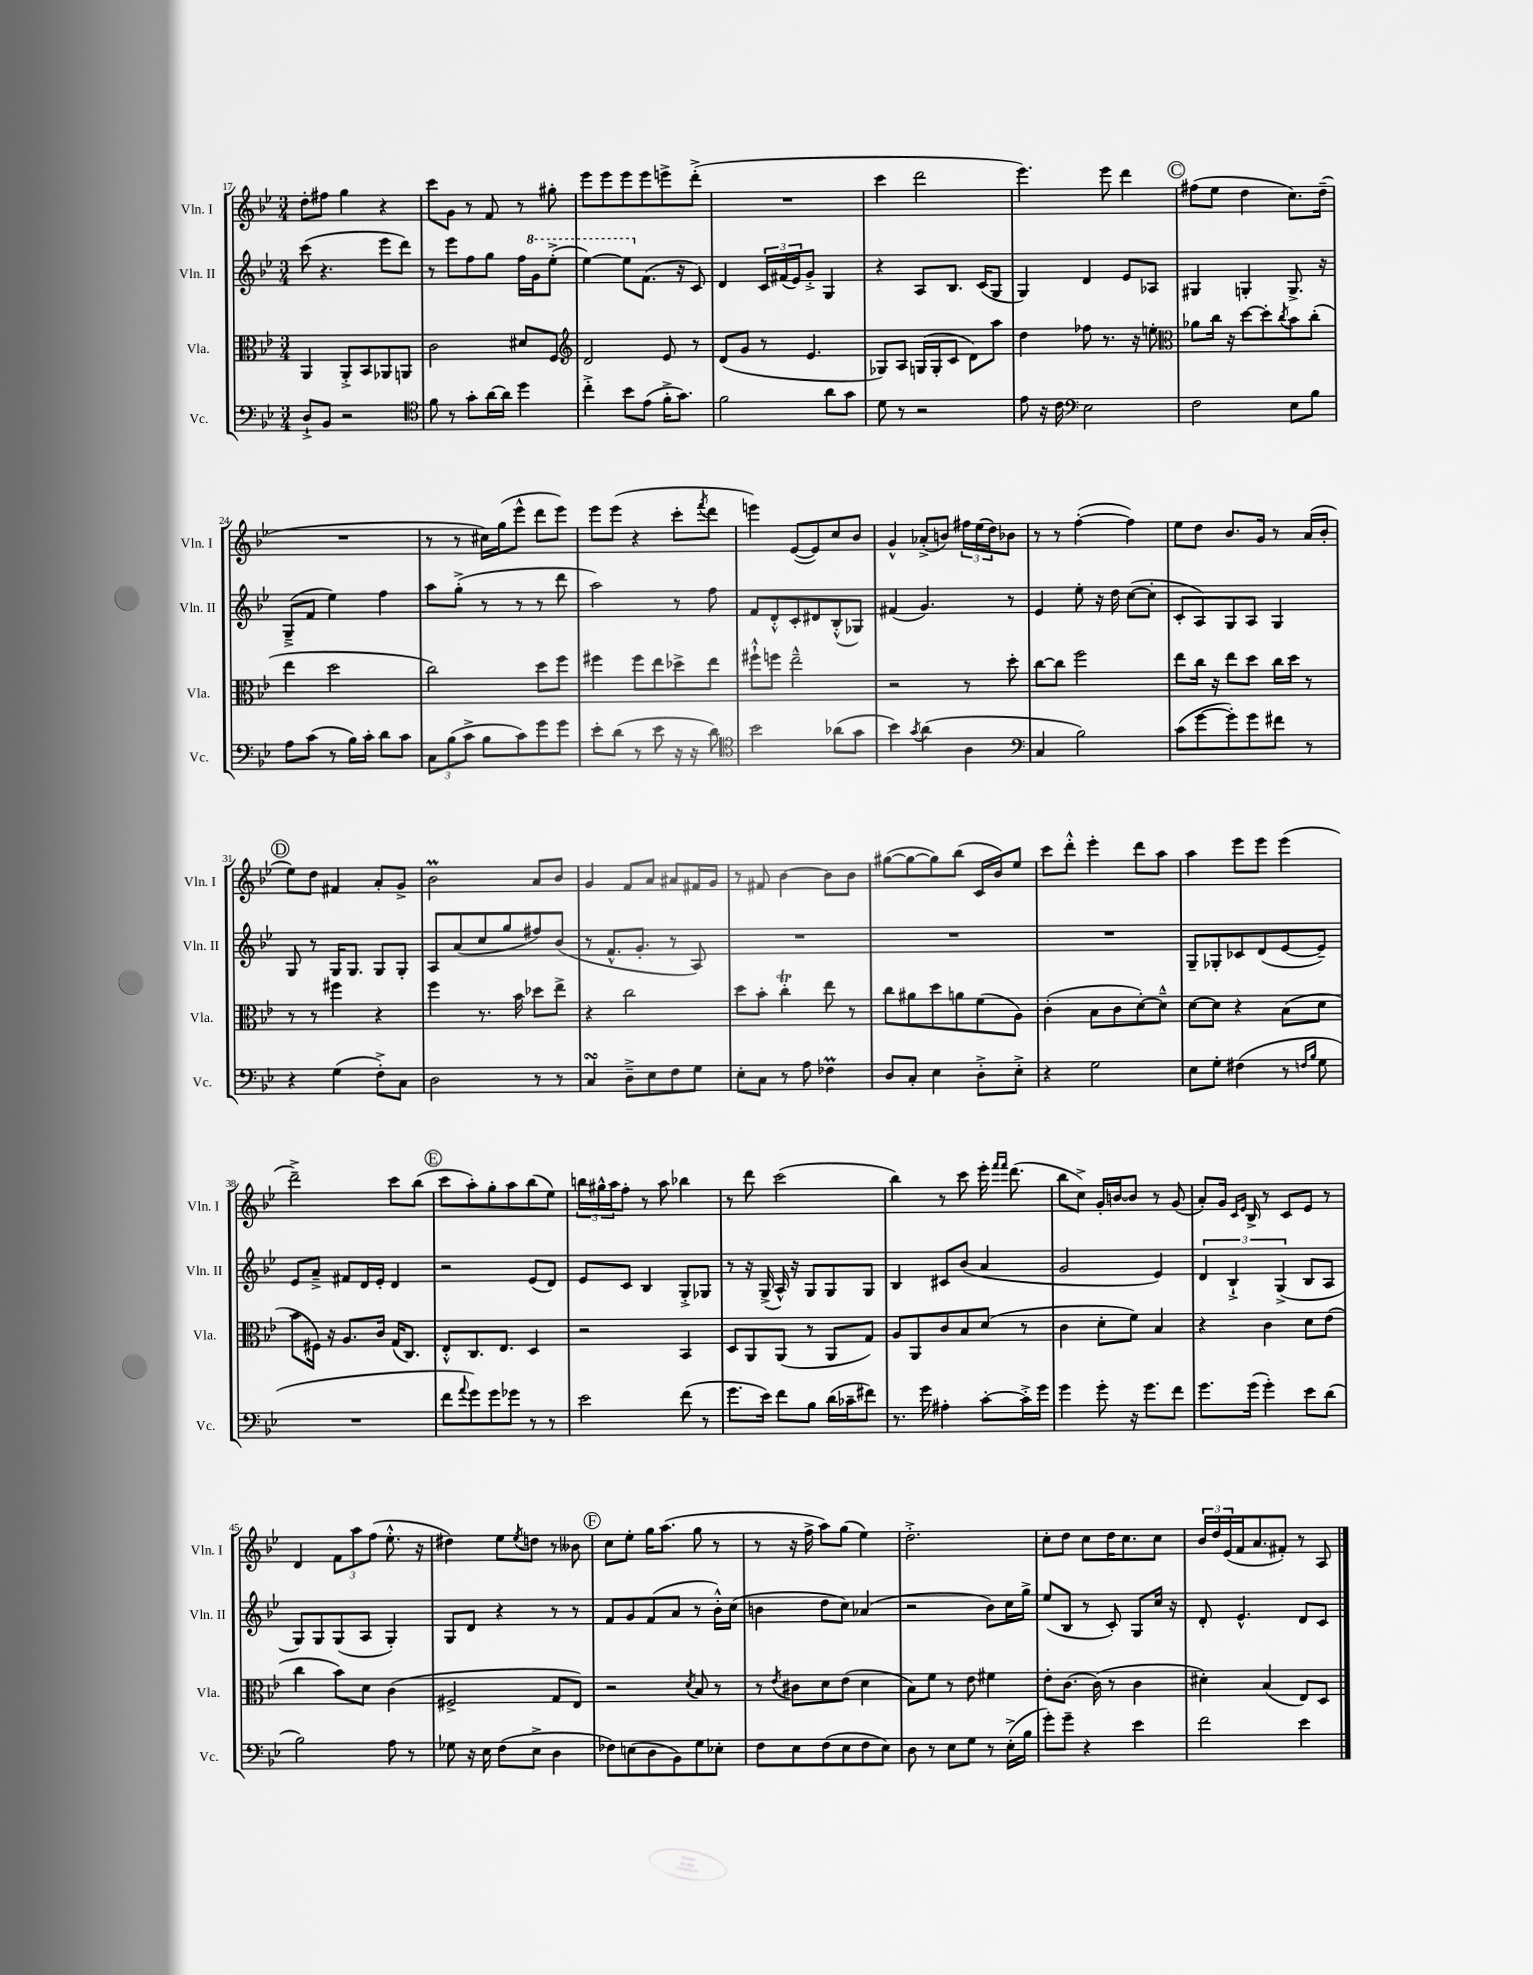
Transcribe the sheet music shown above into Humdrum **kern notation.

**kern	**kern	**kern	**kern
*part4	*part3	*part2	*part1
*staff4	*staff3	*staff2	*staff1
*I"Vc.	*I"Vla.	*I"Vln. II	*I"Vln. I
*I'Vc.	*I'Vla.	*I'Vln. II	*I'Vln. I
*clefF4	*clefC3	*clefG2	*clefG2
*k[b-e-]	*k[b-e-]	*k[b-e-]	*k[b-e-]
*M3/4	*M3/4	*M3/4	*M3/4
=17	=17	=17	=17
8D`^/L	4AA/	(8ccc\	8dd'\L
8BB-/J	.	4.r	8ff#X\J
2r	8AA'^/L	.	4gg\
.	8BB-/	.	.
.	8AA-X/	8eee-\L	4r
.	8AAn/J	8ddd\J)	.
=18	=18	=18	=18
*clefC4	*	*	*
8f\	2c\	8r	8ccc\L
8r	.	8eee-\L	8g\J
8g'\L	.	8ff\	8r
[16a\L	.	8gg\J	8f/
16a\JJ]	.	.	.
4dd\	8d#X/L	16ff\LL	8r
*	*	*8va	*
.	.	16gg\J	.
.	8F/J	(8eee-'^\J	8gg#X'\
=19	=19	=19	=19
*	*clefG2	*	*
4cc'^\	2d/	[4eee-\)	8eee-\L
.	.	.	8eee-\
8b-\L	.	8eee-\L]	8eee-\
*	*	*X8va	*
(8e-\J	.	(8.f\J	8eee-\
16f'^\KL	8e-/	.	8eeen^\
8.g\J)	.	16r	.
.	8r	8c/)	(8ddd'^\J
=20	=20	=20	=20
2f\	(8d/L	4d/	2.r
.	8g/J	.	.
.	8r	24c/LL	.
.	.	(24f#X/	.
.	.	24e-/J)	.
.	4.e-/	8g'^/J	.
8a\L	.	4G/	.
8g\J	.	.	.
=21	=21	=21	=21
8d\	8G-X/L)	4r	4ccc\
8r	8A/J	.	.
2r	(16Gn/LL	8A/L	2ddd\
.	16G'/J	.	.
.	8c/J	8.B-/J	.
.	8d\L)	.	.
.	.	(16c/KL	.
.	8aa\J	8G/J	.
=22	=22	=22	=22
8e-\	4dd\	4G/)	4.eee-\)
16r	.	.	.
16c\	.	.	.
*clefF4	*	*	*
2E-\	8ff-X\	4d/	.
.	8.r	.	8eee-\
.	.	8e-/L	4ddd\
.	16r	.	.
.	8een'\	8A-X/J	.
!!LO:REH:place=s1:t=C
=23	=23	=23	=23
*	*clefC3	*	*
2F\	8a-X\L	4G#X/	(8ff#X\L
.	16cc\Jk	.	8ee-\J
.	16r	.	.
.	[8dd\L	4Gn'/	4dd\
.	8dd'\]	.	.
.	8qcc/	.	.
8E-\L	8b-\	8.G^/	8.cc\L)
8B-\J	(8cc'\J	.	.
.	.	16r	(16dd~\Jk
!!LO:LB:g=z
=24	=24	=24	=24
8A\L	4ee-\	(8G~^/L	2.r
(8c\J	.	8f/J	.
8r	2dd\	4ee-\)	.
16B-\LL)	.	.	.
16c'\JJ	.	.	.
8d\L	.	4ff\	.
8c\J	.	.	.
=25	=25	=25	=25
12C\L	2cc\)	8aa\L	8r
(12B-\	.	.	.
.	.	(8gg'^\J	8r
12c^\J	.	.	.
8B-\L	.	8r	16cc#X\LL)
.	.	.	(16gg\J
8c\)	.	8r	8eee-^^\J
8g\	8dd\L	8r	8ddd\L
8g\J	8ff\J	8ddd\	8eee-\J)
=26	=26	=26	=26
8e-'\L	4ff#X\	2aa\)	8eee-\L
(8d\J	.	.	(8eee-\J
8r	8ff#\L	.	4r
8e-\	8ee-\	.	.
16r	8dd-X^\	8r	8ccc'\L
16r	.	.	.
.	.	.	8qfff/
8d\)	8ee-\J	8ff\	8ddd\J
=27	=27	=27	=27
*clefC4	*	*	*
2b-\	8ff#X`^^\L	8f/L	4eeen\)
.	8ffn\J	8d'^^/	.
.	2ee-~^^\	8c'/	([8e-/L
.	.	8d#X/	8e-/])
(8a-X\L	.	(8B-'^^/	8cc/
8g\J	.	8G-X/J)	8b-/J
=28	=28	=28	=28
4b-\)	2r	(4f#X/	4g^^/
8qg/	.	.	.
(4a\	.	4.g/)	(8a-X'^/L
.	.	.	8bn/J)
4A\	8r	.	24ff#X\LL
.	.	.	(24ee-\
.	.	.	24dd\J)
.	8dd'\	8r	8b-X\J
=29	=29	=29	=29
*clefF4	*	*	*
4C/	[8cc\L	4e-/	8r
.	8cc\J]	.	8r
2B-\)	2ff\	8ee-'\	([4ff'\
.	.	16r	.
.	.	16dd\	.
.	.	([8cc\L	4ff\])
.	.	8cc'\J]	.
=30	=30	=30	=30
(8c\L	8ee-\L	8c'/L	8ee-\L
[8g\	16cc\Jk	8A/)	8dd\J
.	16r	.	.
8g'\])	8ee-\L	8G/	8.b-/L
8g\	8dd\J	8A/J	.
.	.	.	16g/Jk
8f#X\J	16cc\LL	4G/	8r
.	16dd\JJ	.	.
8r	8r	.	(16a/LL
.	.	.	16b-'/JJ
!!LO:LB:g=z
!!LO:REH:place=s1:t=D
=31	=31	=31	=31
4r	8r	8G/	8ee-\L)
.	8r	8r	8dd\J
(4G\	4ff#X\	16G/KL	4f#X/
.	.	8.G/J	.
8F'^\L)	4r	8G/L	8a'/L
8C\J	.	8G'/J	8g^/J
=32	=32	=32	=32
2D\	4ff\	8A/L	2b-M\
.	.	(8a/	.
.	8.r	8cc/	.
.	.	8gg/	.
.	16b-\	.	.
8r	8dd-X\L	8ff#X/)	8a/L
8r	8ee-^\J	(8b-/J	8b-/J
=33	=33	=33	=33
4CsSSS/	4r	8r	4g/
.	.	8.f^^/L	.
8D~^\L	2cc\	.	8f/L
.	.	8.g'/J	.
8E-\	.	.	8a/J
8F\	.	8r	8a#X/L
8G\J	.	8A/)	16f#X/L
.	.	.	16g/JJ
=34	=34	=34	=34
8E-'\L	8dd\L	2.r	8r
8C\J	8b-'\J	.	8f#X/
8r	4ccT'\	.	[4b-\
8A\	.	.	.
4F-XM\	8ee-\	.	8b-\L]
.	8r	.	8b-\J
=35	=35	=35	=35
8D/L	8cc\L	2.r	([8gg#X\L
8C'/J	8a#X\	.	8gg#\_
4E-\	8dd\	.	8gg#\])
.	8an\	.	(8bb-\J
8D'^\L	(8f\	.	16c/LL
.	.	.	16b-/J)
8E-'^\J	8A\J)	.	8ee-/J
=36	=36	=36	=36
4r	(4c'\	2.r	8ccc\L
.	.	.	8ddd'^^\J
2G\	8B-\L	.	4eee-'\
.	8c\	.	.
.	[8d'\)	.	8ddd\L
.	8d~^^\J]	.	8aa\J
=37	=37	=37	=37
8E-\L	[8d\L	8G~/L	4aa\
8G'\J	8d\J]	8G-X'/	.
(4F#X\	4r	8c-X/	8eee-\L
.	.	(8d/	8eee-\J
8r	(8B-\L	[8e-/	(4eee-\
16qqFn/LL	.	.	.
16qqB-/JJ	.	.	.
8G\	8d\J	8e-~/J])	.
!!LO:LB:g=z
=38	=38	=38	=38
2.r	8b-\L	8e-/L	2ddd~^\)
.	16F#X\Jk)	8a~^/J	.
.	16r	.	.
.	8.A/L	8f#X/L	.
.	.	16d/L	.
.	16c/Jk	16e-'/JJ	.
.	(16G/KL	4d/	8ccc\L
.	8.C/J)	.	.
.	.	.	(8bb-\J
!!LO:REH:place=s1:t=E
=39	=39	=39	=39
8f\L	8E-'^^/L	2r	8ccc\L
8qqa/	.	.	.
8g\)	8.C/	.	8aa'\)
8g\	.	.	8gg'\
.	8.E-/J	.	.
8g-X\J	.	.	8aa\
8r	4D/	(8e-/L	(8bb-\
8r	.	8d/J)	8ee-\J)
=40	=40	=40	=40
2e-\	2r	8e-/L	24bbn\LL
.	.	.	24gg#X^^\
.	.	.	24aa\J
.	.	8c/J	8ff'\J
.	.	4B-/	8r
.	.	.	8aa\
(8f\	4BB-/	8G'^/L	4bb-X\
8r	.	8G-X/J	.
=41	=41	=41	=41
8.g\L	8D/L	8r	8r
.	8AA/	16r	8ddd\
16e-\Jk)	.	(16G^/	.
8f\L	(8AA/J	16A^^/)	(2ccc\
.	.	16r	.
8B-\J	8r	8G/L	.
(16d\LL	8AA/L	8G/	.
16c-X~\J	.	.	.
8f#X\J)	8G/J)	8G/J	.
=42	=42	=42	=42
8.r	8A/L	4B-/	4bb-\)
.	8AA/	.	.
16g\	.	.	.
4A#X'\	8c/	8c#X/L	8r
.	8B-/	(8b-/J	8ccc\
[8c'\L	(8d/J	4a/	16eee-'\
.	.	.	16qqfff/LL
.	.	.	16qqfff/JJ
.	.	.	(8.ddd\
16c'^\L]	8r	.	.
16g\JJ	.	.	.
=43	=43	=43	=43
4g\	4c\	2g/	8bb-\L
.	.	.	8cc^\J)
8g'\	8d'\L	.	16g'/LL
.	.	.	[16bn/J
16r	8f\J)	.	8b/J]
8.g\L	.	.	.
.	4B-/	4e-/)	8r
8f\J	.	.	(8g/
=44	=44	=44	=44
8.g\L	4r	6d/	8a'/L)
.	.	.	16g/Jk
.	.	6B-`^/	.
.	.	.	16qqc/LL
.	.	.	16qqe-/JJ
(16g\Jk	.	.	16B-^/
4g'\)	4c\	.	8r
.	.	(6G^/	.
.	.	.	8c/L
8e-\L	8d\L	8B-/L	8e-/J
(8d\J	(8e-\J	8A/J	8r
!!LO:LB:g=z
=45	=45	=45	=45
2B-\)	4cc\	8G/L)	4d/
.	.	8G/	.
.	8b-\L)	(8G/	12f\L
.	.	.	12aa\
.	8d\J	8A/J	.
.	.	.	(12ff\J
8A\	(4c\	4G'/)	8.ee-'^^\
8r	.	.	.
.	.	.	16r
=46	=46	=46	=46
8G-X\	2F#X^/	8G/L	4dd#X\)
16r	.	8d/J	.
16E-\	.	.	.
(8F\L	.	4r	8ee-\L
.	.	.	8qee-/
8E-^\J	.	.	8ddn\J
4D\	8G/L	8r	8r
.	8E-/J)	8r	8b--X\
!!LO:REH:place=s1:t=F
=47	=47	=47	=47
8F-X\L)	2r	8f/L	8cc\L
(8En\	.	8g/	8ee-'\J
8D\	.	(8f/	16gg\KL
.	.	.	(8.aa\J
8BB-\)	.	8a/J	.
.	8qd/	.	.
8G\	8B-/	8r	8gg\
8E-X'\J	8r	16b-'^^\LL)	8r
.	.	(16cc\JJ	.
=48	=48	=48	=48
8F\L	8r	4bn\	8r
.	8qe-/	.	.
8E-\	8c#X\L	.	16r
.	.	.	16ff^\
(8F\	8d\	8dd\L	8aa\L)
8E-\	(8e-\J	8cc\J)	(8gg\J
8F\	4d\	(4a-X/	4ee-\)
8E-\J)	.	.	.
=49	=49	=49	=49
8D\	8B-\L)	2r	2.dd'^\
8r	8f\J	.	.
8E-\L	8r	.	.
8G\J	8e-\	.	.
8r	4f#X\	8b-\L)	.
(16E-'^\LL	.	16cc\L	.
16B-\JJ	.	16gg^\JJ	.
=50	=50	=50	=50
8g'\L)	8e-'\L	(8ee-/L	8cc'\L
8g~\J	[8.c\J	8B-/J	8dd\J
4r	.	8r	8cc\L
.	(16c\]	.	.
.	8r	8c'/)	16dd\K
.	.	.	8.cc\
4e-\	4c\	8G/L	.
.	.	16cc/Jk	8cc\J
.	.	16r	.
=51	=51	=51	=51
2f\	4d#X'\)	8d'/	24b-/LL
.	.	.	24dd/
.	.	.	(24e-/
.	.	4.e-^^/	16f/J
.	.	.	8.a/
.	(4B-/	.	.
.	.	.	8f#X'/J)
4e-\	8E-/L)	8d/L	8r
.	8D/J	8c/J	8A/
==	==	==	==
*-	*-	*-	*-
